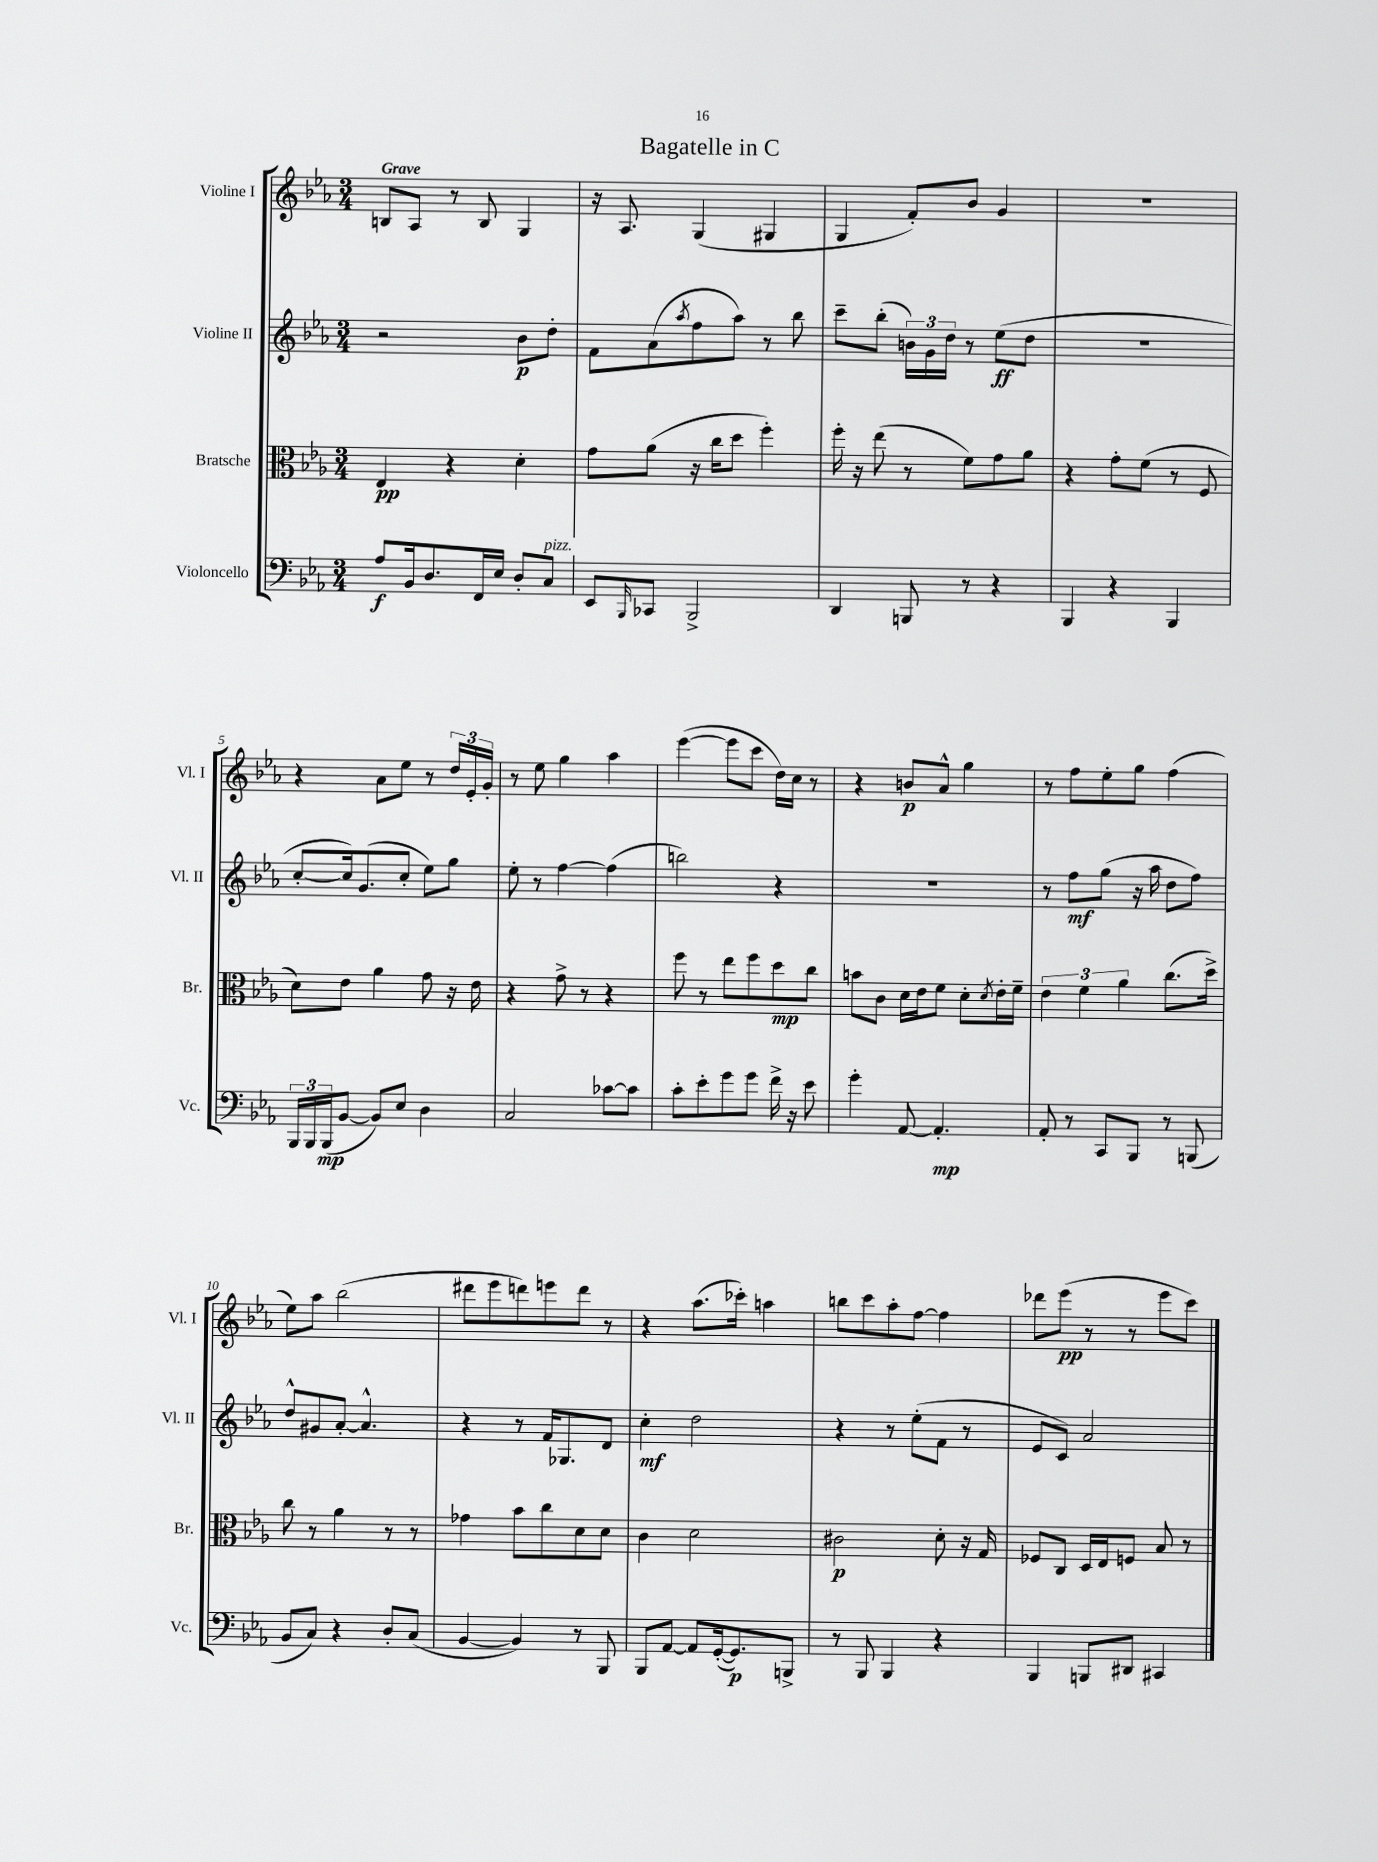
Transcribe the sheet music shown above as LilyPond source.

\header { title = "Bagatelle in C" }
<<
\new StaffGroup <<
\new Staff = "s0" \with { instrumentName = "Violine I" shortInstrumentName = "Vl. I" } {
    \clef treble \key ees \major \numericTimeSignature \time 3/4 \tempo "Grave"
    b8 aes8 r8 b8 g4 |
    r16 aes8. g4( gis4 |
    g4 f'8-.) bes'8 g'4 |
    r2. |
    r4 aes'8 ees''8 r8 \tuplet 3/2 { d''16 ees'16-. g'16-. } |
    r8 ees''8 g''4 aes''4 |
    ees'''4~( ees'''8 c'''8 d''16) c''16 r8 |
    r4 b'8\p aes'8-^ g''4 |
    r8 f''8 ees''8-. g''8 f''4( |
    ees''8) aes''8 bes''2( |
    dis'''8 ees'''8 d'''8) e'''8 d'''8 r8 |
    r4 aes''8.( ces'''16-.) a''4 |
    b''8 c'''8 aes''8-. f''8~ f''4 |
    des'''8 ees'''8\pp( r8 r8 ees'''8 c'''8) \bar "|." |
}
\new Staff = "s1" \with { instrumentName = "Violine II" shortInstrumentName = "Vl. II" } {
    \clef treble \key ees \major \numericTimeSignature \time 3/4
    r2 bes'8\p d''8-. |
    f'8 aes'8( \acciaccatura { aes''8 } f''8 aes''8) r8 bes''8 |
    c'''8-- bes''8-.( \tuplet 3/2 { b'16) g'16 d''16 } r8 ees''8\ff( d''8 |
    R2. |
    c''8~-. c''16) g'8.( c''8-. ees''8) g''8 |
    ees''8-. r8 f''4~ f''4( |
    b''2) r4 |
    R2. |
    r8 f''8\mf g''8( r16 aes''16 d''8 f''8) |
    d''8-^ gis'8 aes'8~-. aes'4.-^ |
    r4 r8 f'16 ges8. d'8 |
    c''4-.\mf d''2 |
    r4 r8 ees''8-.( f'8 r8 |
    ees'8 c'8) aes'2 \bar "|." |
}
\new Staff = "s2" \with { instrumentName = "Bratsche" shortInstrumentName = "Br." } {
    \clef alto \key ees \major \numericTimeSignature \time 3/4
    ees4\pp r4 d'4-. |
    g'8 aes'8( r16 c''16 d''8 f''4-.) |
    f''16-. r16 ees''8( r8 f'8) g'8 aes'8 |
    r4 g'8-. f'8( r8 f8 |
    d'8) ees'8 aes'4 g'8 r16 ees'16 |
    r4 g'8-> r8 r4 |
    f''8 r8 ees''8 f''8 d''8\mp c''8 |
    b'8 c'8 d'16 ees'16 f'8 d'8-. \acciaccatura { d'8 } ees'16-. f'16-- |
    \tuplet 3/2 { ees'4 f'4 aes'4 } c''8.( d''16->) |
    c''8 r8 aes'4 r8 r8 |
    ges'4 bes'8 c''8 d'8 d'8 |
    c'4 d'2 |
    cis'2\p d'8-. r16 g16 |
    fes8 c8 d16 ees16 f8 bes8 r8 \bar "|." |
}
\new Staff = "s3" \with { instrumentName = "Violoncello" shortInstrumentName = "Vc." } {
    \clef bass \key ees \major \numericTimeSignature \time 3/4
    aes8\f bes,16 d8. f,16 ees16 d8-. c8^\markup { \italic "pizz." } |
    ees,8 \grace { bes,,16 } ces,8 bes,,2-> |
    d,4 b,,8 r8 r4 |
    bes,,4 r4 bes,,4 |
    \tuplet 3/2 { bes,,16 bes,,16 bes,,16\mp( } bes,8~ bes,8) ees8 d4 |
    c2 ces'8~ ces'8 |
    c'8-. ees'8-. g'8 g'8 f'16-> r16 ees'8 |
    g'4-. aes,8~ aes,4.-.\mp |
    aes,8-. r8 c,8 bes,,8 r8 b,,8( |
    bes,8 c8) r4 d8-. c8( |
    bes,4~ bes,4) r8 bes,,8 |
    bes,,8 aes,8~ aes,8 g,16~-.( g,8.\p) b,,8-> |
    r8 bes,,8 bes,,4 r4 |
    bes,,4 b,,8 dis,8 cis,4 \bar "|." |
}
>>
>>
